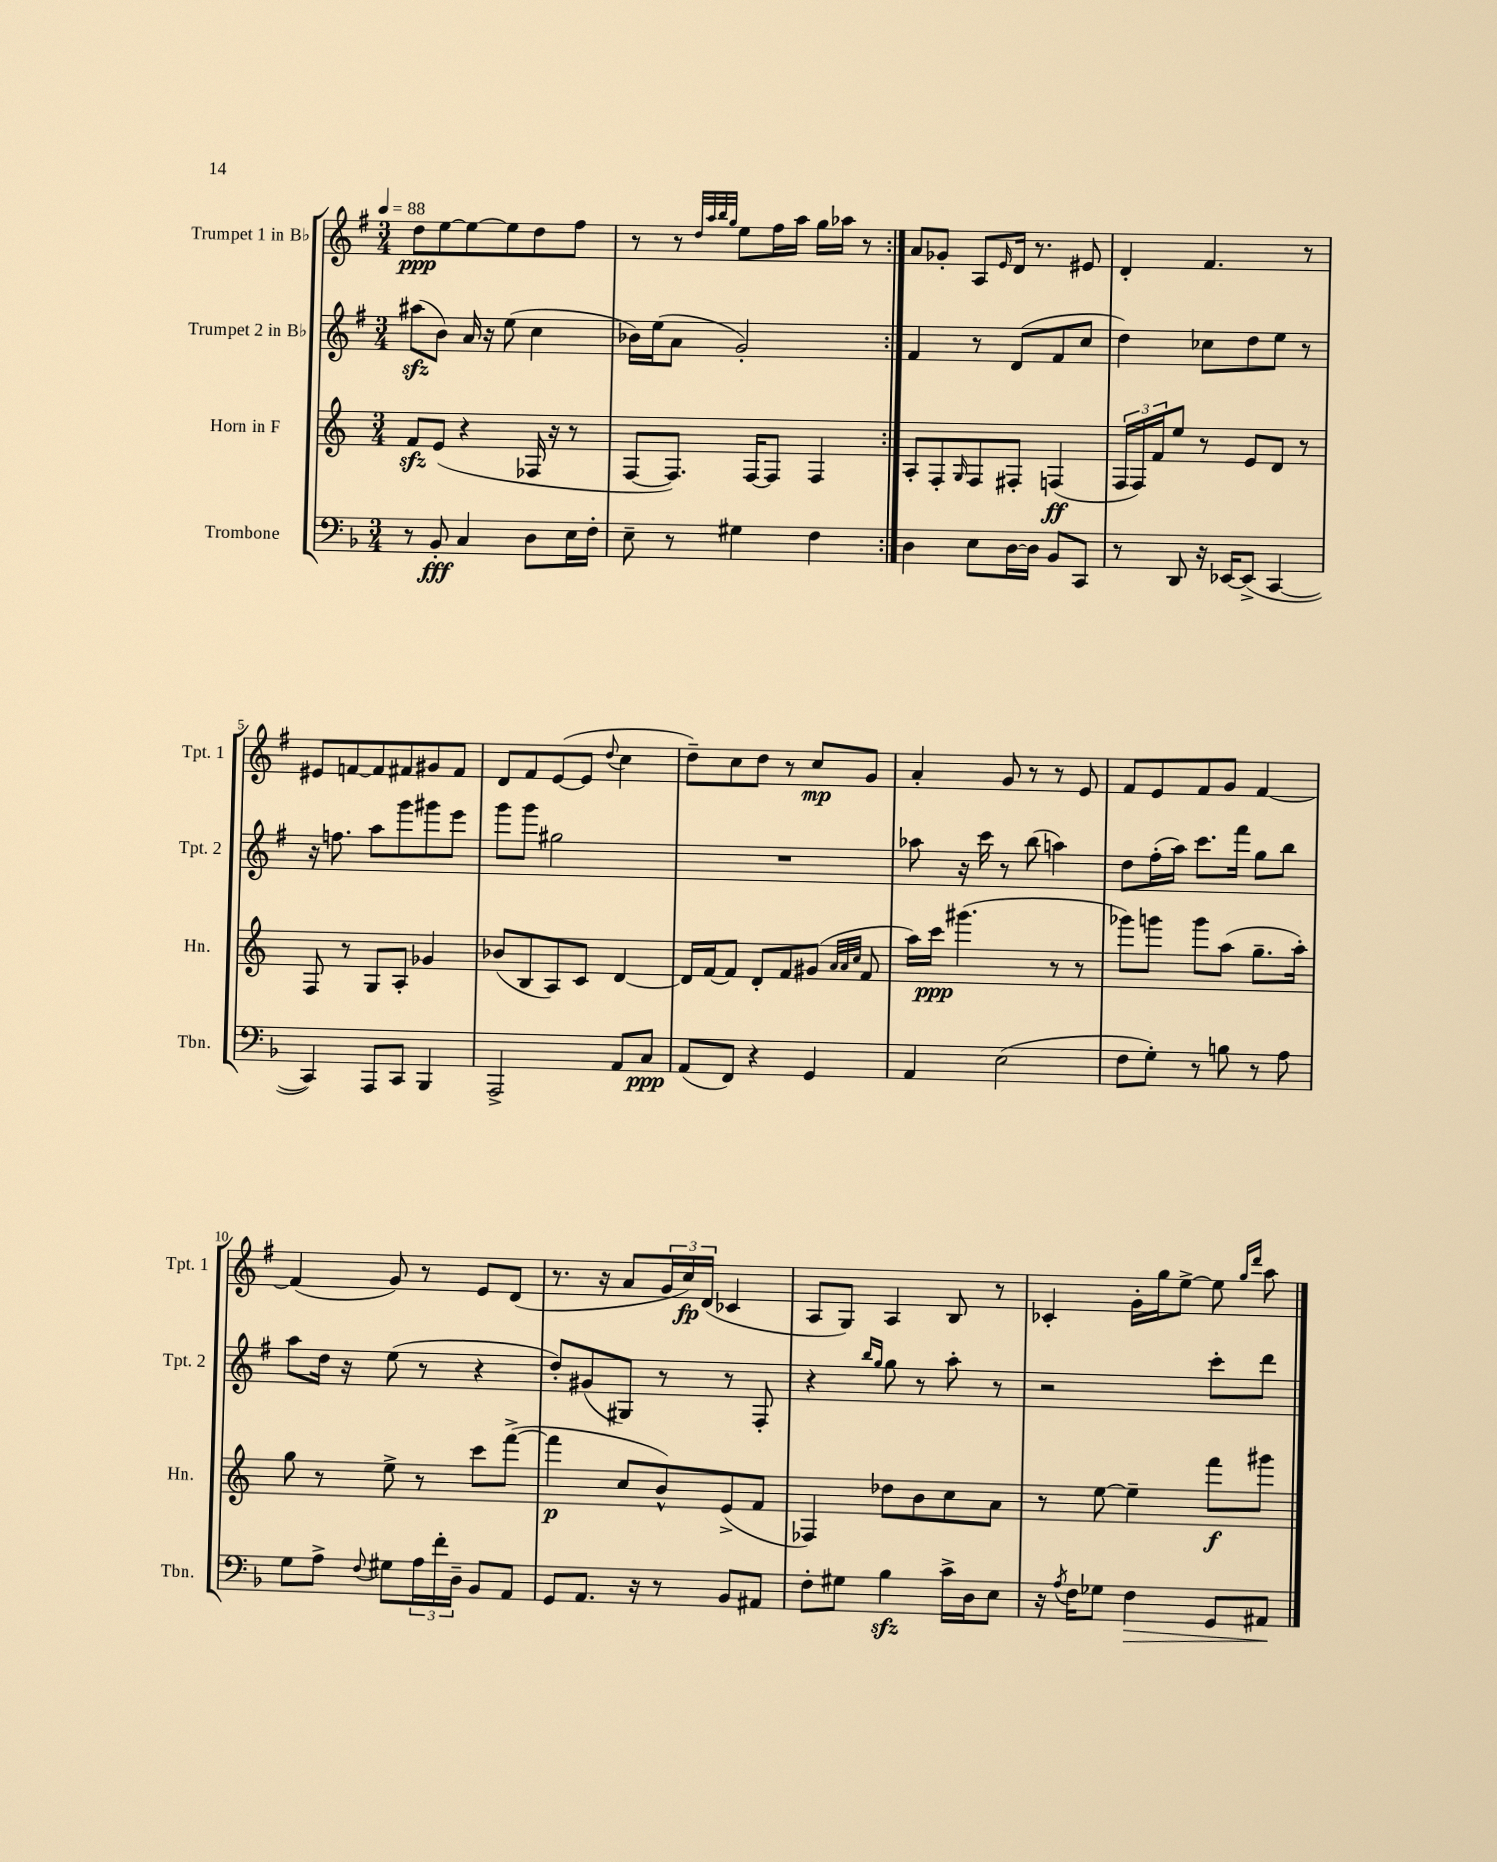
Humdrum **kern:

**kern	**kern	**kern	**kern
*staff4	*staff3	*staff2	*staff1
*clefF4	*clefG2	*clefG2	*clefG2
*k[b-]	*k[]	*k[f#]	*k[f#]
*M3/4	*M3/4	*M3/4	*M3/4
*MM88	*MM88	*MM88	*MM88
8r	8f	(8aa#	8dd
8BB-'	(8e	8b)	[8ee
4C	4r	16a	8ee_
.	.	16r	.
.	.	(8ee	8ee]
8D	16F-	4cc	8dd
.	16r	.	.
16E	8r	.	8ff#
16F'	.	.	.
=	=	=	=
8E~	[8F	16b-)	8r
.	.	(16ee	.
8r	8.F])	8a	8r
.	.	.	32qqdd
.	.	.	32qqaa
.	.	.	32qqbb
.	.	.	32qqgg
4G#	.	2g')	8ee
.	[16F	.	.
.	8F]	.	16ff#
.	.	.	16aa
4F	4F	.	16gg
.	.	.	16aa-
.	.	.	8r
=:|!	=:|!	=:|!	=:|!
4D	8A'	4f#	8a
.	8F'	.	8g-'
.	16qqG	.	.
8E	8F	8r	8A
.	.	.	16qqe
[16D	8F#'	(8d	16d
16D]	.	.	8.r
8BB-	(4F	8f#	.
8CC	.	8cc	8e#
=	=	=	=
8r	24F	4dd)	4d'
.	24F)	.	.
.	24f	.	.
8DD	8ee	.	.
16r	8r	8cc-	4.f#
[16EE-	.	.	.
(8EE-^]	8e	8dd	.
[4CC	8d	8ee	.
.	8r	8r	8r
=	=	=	=
4CC])	8F	16r	8e#
.	.	8.ff	.
.	8r	.	[8f
8AAA	8G	8aa	8f]
8CC	8A'	8ggg	8f#
4BBB-	4g-	8ggg#	8g#
.	.	8eee	8f#
=	=	=	=
2AAA^	(8b-	8ggg	8d
.	8B	8ggg	8f#
.	8A)	2gg#	([8e
.	8c	.	8e]
.	.	.	8qqdd
8AA	[4d	.	4cc
8C	.	.	.
=	=	=	=
(8AA	16d]	2.r	8dd~)
.	[16f	.	.
8FF)	8f]	.	8cc
4r	8d'	.	8dd
.	8f	.	8r
4GG	(8g#	.	8cc
.	32qqa	.	.
.	32qqa	.	.
.	32qqcc	.	.
.	8f	.	8g
=	=	=	=
4AA	16aa)	8aa-	4a'
.	16ccc	.	.
.	(4.ggg#	16r	.
.	.	16ccc	.
(2E	.	8r	8g
.	.	(8bb	8r
.	8r	4aa)	8r
.	8r	.	8e
=	=	=	=
8F	8ggg-)	8dd	8f#
8G')	8ggg	(16ff#'	8e
.	.	16aa)	.
8r	8ggg	8.ccc	8f#
8B	(8aa	.	8g
.	.	16fff#	.
8r	8.gg~	8gg	[4f#
8A	.	8bb	.
.	16aa')	.	.
=	=	=	=
8G	8gg	8aa	(4f#]
8A^	8r	16dd	.
.	.	16r	.
8qqF	.	.	.
8G#	8ee^	(8ee	8g)
24A	8r	8r	8r
24f'	.	.	.
24D~	.	.	.
8BB-	8ccc	4r	8e
8AA	([8fff^	.	(8d
=	=	=	=
8GG	4fff]	8dd')	8.r
8.AA	.	(8g#	.
.	.	.	16r
.	8cc	8G#)	8a
16r	.	.	.
8r	8b^^)	8r	24g
.	.	.	24cc)
.	.	.	(24d
8BB-	(8e^	8r	4c-
8AA#	8f	8F#'	.
=	=	=	=
8F'	4F-)	4r	8A
8G#	.	.	8G)
.	.	16qqbb	.
.	.	16qqgg	.
4B-	8dd-	8gg	4A
.	8b	8r	.
16c^	8cc	8aa'	8B
16D	.	.	.
8E	8a	8r	8r
=	=	=	=
16r	8r	2r	4c-'
8qA	.	.	.
16F	.	.	.
8G-	[8ee	.	.
4F	4ee~]	.	16g'
.	.	.	16gg
.	.	.	[8ee^
8GG	8fff	8ccc'	8ee]
.	.	.	16qqgg
.	.	.	16qqddd
8AA#	8ggg#	8ddd	8aa
==	==	==	==
*-	*-	*-	*-
